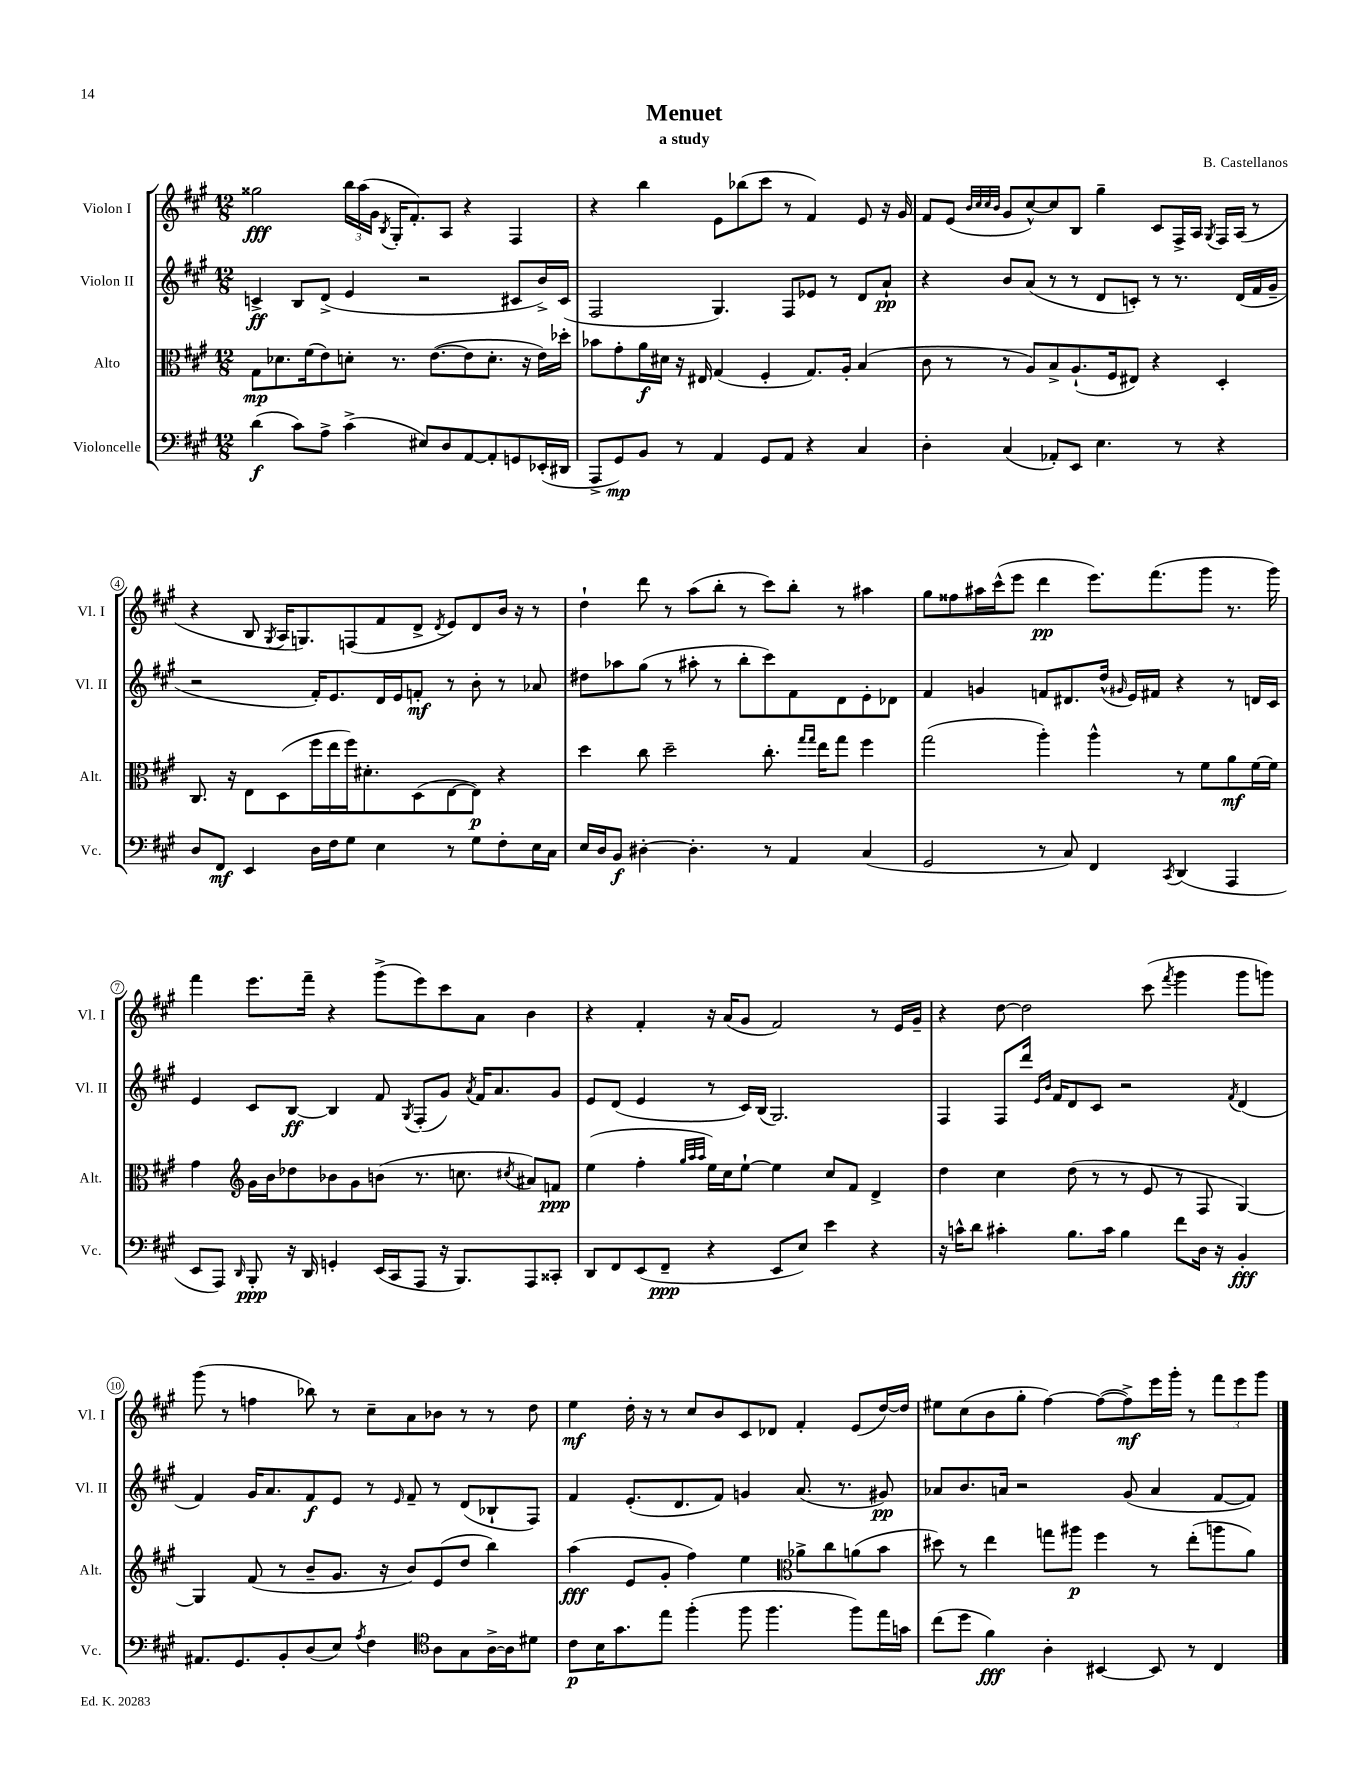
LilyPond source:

\header { title = "Menuet" composer = "B. Castellanos" subtitle = "a study" }
<<
\new StaffGroup <<
\new Staff = "s0" \with { instrumentName = "Violon I" shortInstrumentName = "Vl. I" } {
    \clef treble \key a \major \numericTimeSignature \time 12/8
    \autoBeamOff gisis''2\fff \tuplet 3/2 { b''16[ a''16( gis'16] } \acciaccatura { b8 } gis16[-. fis'8.-.) a8] r4 fis4 |
    r4 b''4 e'8[ bes''8( cis'''8] r8 fis'4) e'8 r16 gis'16 |
    fis'8[ e'8]( \grace { b'32[ cis''32 cis''32 b'32] } gis'8[ cis''8~-^) cis''8 b8] gis''4-- cis'8[ fis16-> a16] \acciaccatura { gis8 } fis16[ a16]( r8 |
    r4 b8 \acciaccatura { gis8 } a16[ g8.) f8( fis'8 d'8]-> \acciaccatura { d'8 } e'8[) d'8 b'16] r16 r8 |
    d''4-! d'''8 r8 a''8[( b''8]-. r8 cis'''8[) b''8]-. r8 ais''4 |
    gis''8[ fisis''8 ais''16 cis'''16-^( e'''8] d'''4\pp e'''8.[) fis'''8.( gis'''8] r8. gis'''16) |
    fis'''4 e'''8.[ fis'''16]-- r4 gis'''8[->( e'''8) cis'''8 a'8] b'4 |
    r4 fis'4-. r16 a'16[( gis'8] fis'2) r8 e'16[ gis'16]-- |
    r4 d''8~ d''2 cis'''8( \acciaccatura { fis'''8 } gis'''4 gis'''8[ g'''8]) |
    gis'''8( r8 f''4 bes''8) r8 cis''8[-- a'8 bes'8] r8 r8 d''8 |
    e''4\mf d''16-. r16 r8 cis''8[ b'8 cis'8 des'8] fis'4-. e'8[( d''16~) d''16] |
    eis''8[ cis''8( b'8 gis''8]-. fis''4~) fis''8[~( fis''8->\mf) e'''16 gis'''16]-. r8 \tuplet 3/2 { fis'''8[ e'''8 gis'''8] } \bar "|." |
}
\new Staff = "s1" \with { instrumentName = "Violon II" shortInstrumentName = "Vl. II" } {
    \clef treble \key a \major \numericTimeSignature \time 12/8
    \autoBeamOff c'4->\ff b8[ d'8]->( e'4 r2 cis'8[ b'16->) cis'16]( |
    fis2 gis4.) fis8[ ees'8] r8 d'8[ a'8]-!\pp |
    r4 b'8[ a'8]( r8 r8 d'8[ c'8]-.) r8 r8. d'16[( fis'16 gis'16]-- |
    r2 fis'16[-.) e'8. d'16 e'16 f'8]-.\mf r8 b'8-. r8 aes'8 |
    dis''8[ aes''8 gis''8]( r8 ais''8-. r8 b''8[-. cis'''8) fis'8 d'8 e'8-. des'8] |
    fis'4 g'4 f'8[ dis'8. d''16]-^( \grace { gis'16 } e'16[) fis'16] r4 r8 d'16[ cis'16] |
    e'4 cis'8[ b8]~\ff b4 fis'8 \acciaccatura { gis8 } fis8[-.( gis'8]) \acciaccatura { a'8 } fis'16[ a'8. gis'8] |
    e'8[ d'8]( e'4 r8 cis'16[) b16]( gis2.) |
    fis4 fis8[ d'''16] \grace { e'16[ b'16] } fis'16[ d'8 cis'8] r2 \acciaccatura { fis'8 } d'4( |
    fis'4) gis'16[ a'8. fis'8\f e'8] r8 \grace { e'16 } fis'8-- r8 d'8[( bes8-! fis8]) |
    fis'4 e'8.[-.( d'8. fis'8]) g'4 a'8.( r8. gis'8\pp) |
    aes'8[ b'8. a'16] r2 gis'8( a'4 fis'8[~ fis'8]) \bar "|." |
}
\new Staff = "s2" \with { instrumentName = "Alto" shortInstrumentName = "Alt." } {
    \clef alto \key a \major \numericTimeSignature \time 12/8
    \autoBeamOff gis8[\mp des'8. fis'16( e'8) d'8]-. r8. e'8.[~( e'8 d'8.]-. r16 e'16[) des''16]-. |
    bes'8[ gis'8-. a'16\f dis'16] r16 eis16 gis4( fis4-. gis8.[) a16]-. b4( |
    cis'8 r8 r8 a8[) b8-> a8.-!( fis16 eis8]) r4 d4-. |
    cis8. r16 e8[ d8( fis''16 e''16 fis''16) dis'8.-. d8( e8~ e8]\p) r4 |
    d''4 cis''8 d''2-- cis''8.-. \grace { gis''16[ gis''16] } e''16[ gis''8] fis''4 |
    gis''2( a''4-.) a''4-^ r8 fis'8[ a'8\mf fis'16~ fis'16] |
    gis'4 \clef treble gis'16[ b'16 des''8 bes'8 gis'8 b'8]( r8. c''8. \acciaccatura { cis''8 } ais'8[) f'8]\ppp |
    e''4( fis''4-. \grace { gis''32[ a''32 a''32] } e''16[) cis''16 e''8]~-! e''4 cis''8[ fis'8] d'4-> |
    d''4 cis''4 d''8( r8 r8 e'8 r8 fis8 gis4~) |
    gis4 fis'8( r8 b'8[-- gis'8.] r16 b'8[) e'8( d''8] b''4) |
    a''4\fff( e'8[ gis'8]-. fis''4) e''4 \clef alto aes'8[-> cis''8 a'8( b'8] |
    dis''8) r8 e''4 g''8[ ais''8]\p fis''4 r8 e''8[-.( a''8 a'8]) \bar "|." |
}
\new Staff = "s3" \with { instrumentName = "Violoncelle" shortInstrumentName = "Vc." } {
    \clef bass \key a \major \numericTimeSignature \time 12/8
    \autoBeamOff d'4\f( cis'8[) a8]-> cis'4->( eis8[) d8 a,8~ a,8-. g,8 ees,16-.( dis,16] |
    a,,8[-> gis,8\mp) b,8] r8 a,4 gis,8[ a,8] r4 cis4 |
    d4-. cis4( aes,8[-.) e,8] e4. r8 r4 |
    d8[ fis,8]\mf e,4 d16[ fis16 gis8] e4 r8 gis8[ fis8-. e16 cis16] |
    e16[ d16 b,8]\f dis4~-. dis4.-. r8 a,4 cis4( |
    gis,2 r8 cis8) fis,4 \acciaccatura { cis,8 } d,4( a,,4 |
    e,8[ a,,8]) \grace { d,16 } b,,8-.\ppp r16 d,16 g,4-. e,16[( cis,16 a,,8] r16 b,,8.[) a,,8 cisis,8]-. |
    d,8[ fis,8 e,8( fis,8]--\ppp r4 e,8[ e8]) e'4 r4 |
    r16 c'16[-^ d'8] cis'4-. b8.[ cis'16] b4 fis'8[ d16] r16 b,4-.\fff |
    ais,8.[ gis,8. b,8-. d8( e8]) \acciaccatura { a8 } fis4 \clef tenor a8[ gis8 a16~-> a16 dis'8] |
    cis'8[\p b16 gis'8. e''8] fis''4-.( fis''8 fis''4. fis''8[) e''16 g'16] |
    cis''8[( d''8] fis'4\fff) a4-. bis,4~ bis,8 r8 cis4 \bar "|." |
}
>>
>>
\layout { \context { \Score \override BarNumber.stencil = #(make-stencil-circler 0.1 0.3 ly:text-interface::print) } }
